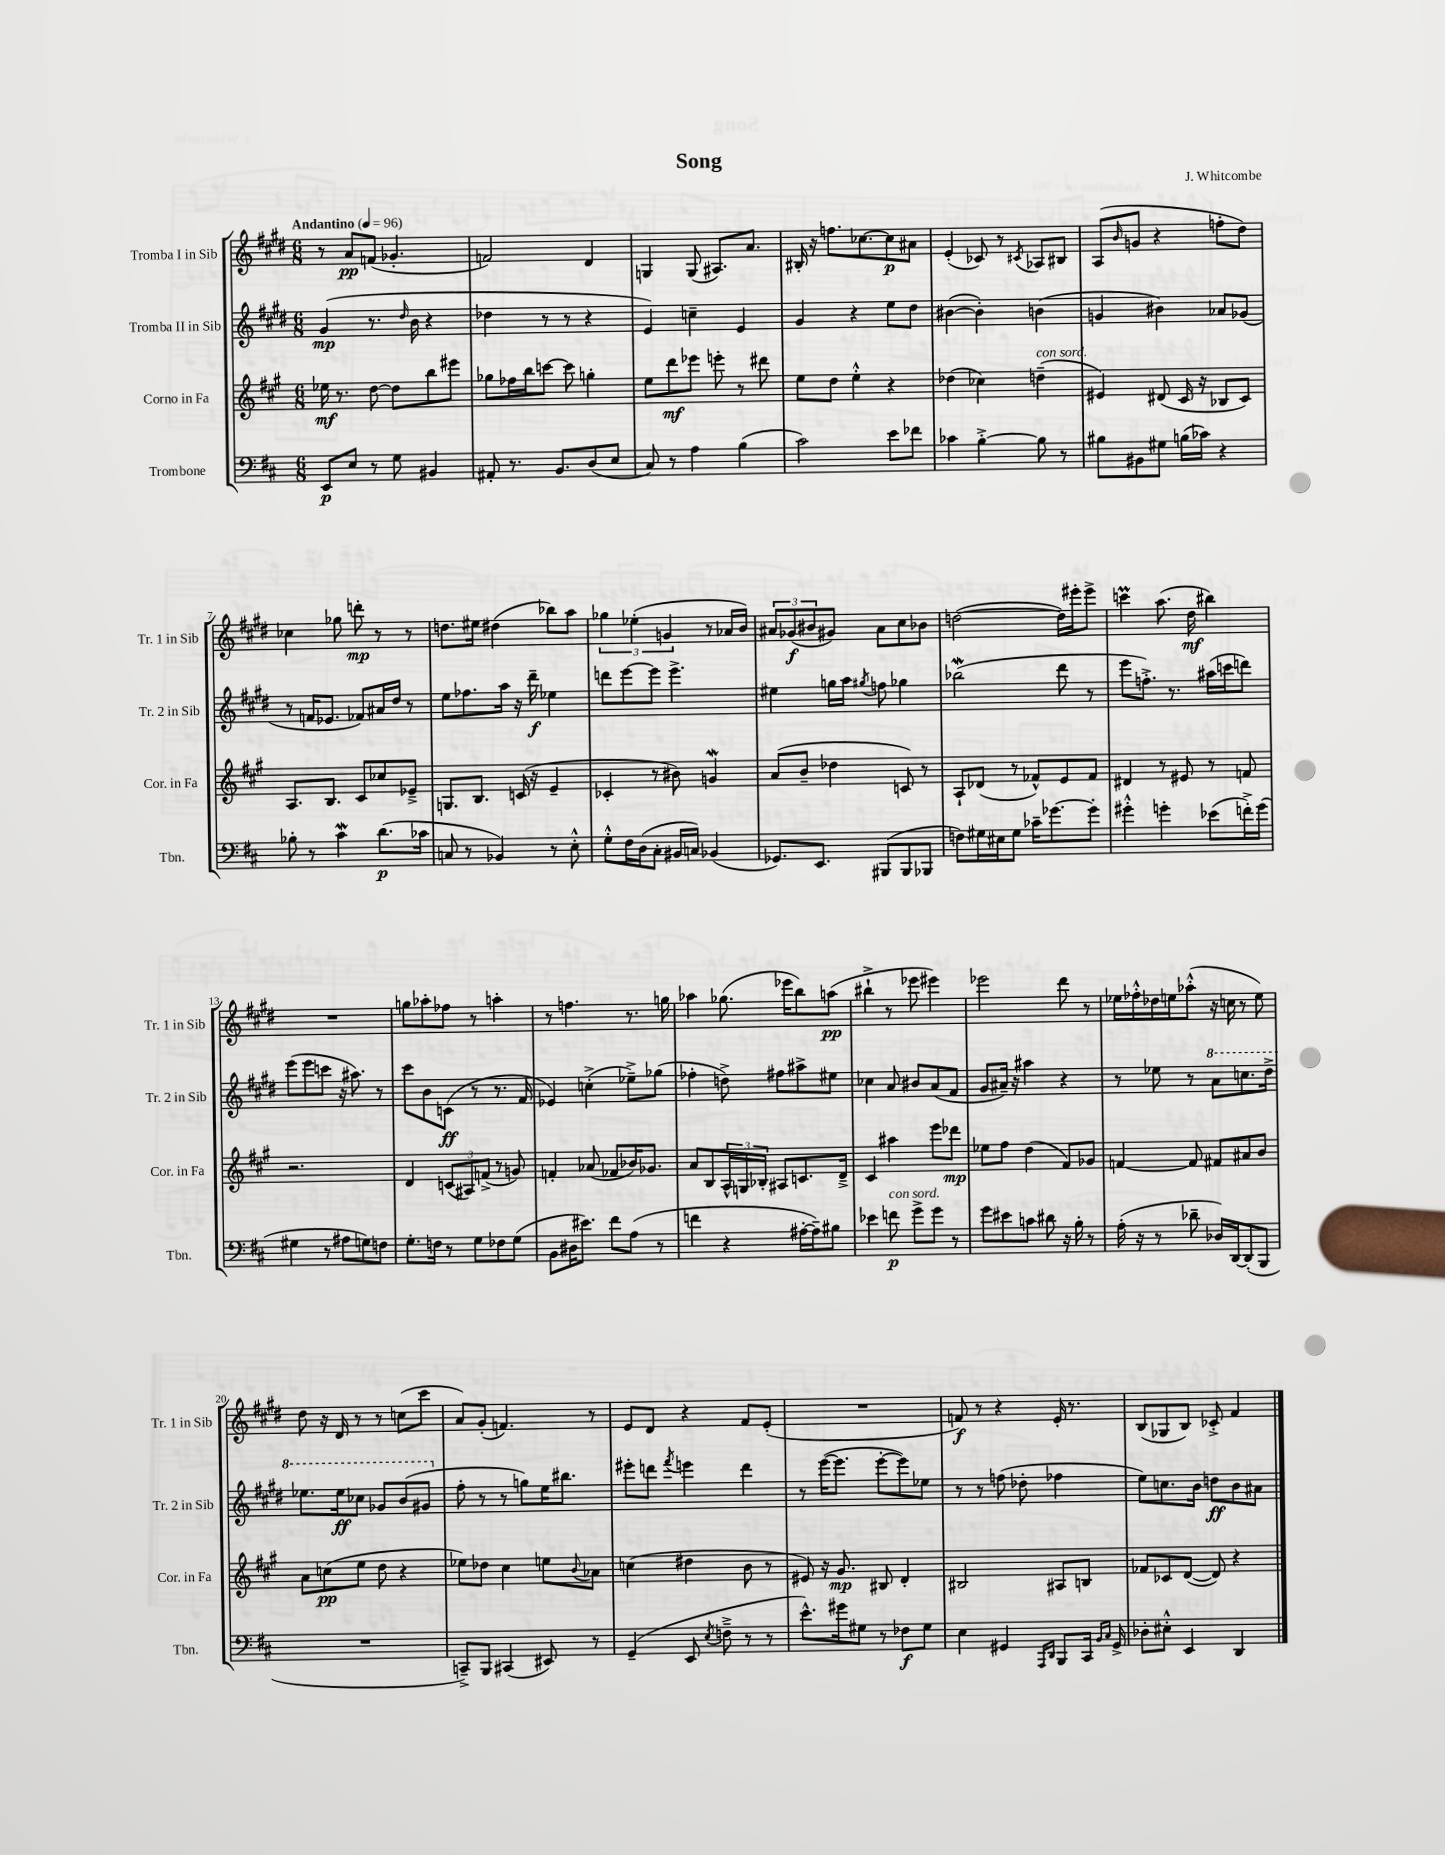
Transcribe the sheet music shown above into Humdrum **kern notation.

**kern	**kern	**kern	**kern
*staff4	*staff3	*staff2	*staff1
*clefF4	*clefG2	*clefG2	*clefG2
*k[f#c#]	*k[f#c#g#]	*k[f#c#g#d#]	*k[f#c#g#d#]
*M6/8	*M6/8	*M6/8	*M6/8
*MM96	*MM96	*MM96	*MM96
8EE	16ee-	(4g#	8r
.	8.r	.	.
8E	.	.	8a
8r	[8dd	8.r	(8f
8G	8dd]	.	4.g-'
.	.	16qqdd#	.
.	.	16b	.
4BB#	8bb	4r	.
.	8eee#	.	.
=	=	=	=
8AA#'	8gg-	4dd-	2f)
8.r	16ff-	.	.
.	16bb	.	.
.	[8ccc	8r	.
8.BB	.	.	.
.	8ccc]	8r	.
(8D	4gg'	4r	4d#
8E	.	.	.
=	=	=	=
8C#)	8ee	4e)	4G
8r	8ddd	.	.
4A	8eee-	4cc~	(8G
.	8eee'	.	8.A#)
(4B	8r	4e	.
.	.	.	8.a
.	8ddd#	.	.
=	=	=	=
2c#)	8ee	4g#	16B#'
.	.	.	16r
.	8dd	.	8.ff
.	4ee'^^	4r	.
.	.	.	[8.cc-
8e	4r	8ee	8cc-]
8f-	.	8dd#	8a#
=	=	=	=
4c-	(4dd-	([4b#	(4e'
[4B'^	4cc-)	4b#'])	8c-)
.	.	.	8r
.	.	.	8qc#
8B]	(4dd~	(4b	8A-
8r	.	.	8B#
=	=	=	=
8B#	4e#)	4g	(8A
.	.	.	16qqb
8BB#	.	.	8g
8G#	(8d#	4b#)	4r
(16B	16c#	.	.
16c-)	16r	.	.
4r	8B-	8a-	8ff'
.	8c#)	(8g-	8dd#)
=	=	=	=
8B-'	8.A	8r	4cc-
8r	.	16f	.
.	8.B	8.e-	.
4c#	.	.	8gg-
.	8c#	8f-)	8ddd'
(8.d	8cc-	16a#	8r
.	.	16dd#	.
.	8e-~^	8r	8r
16c-	.	.	.
=	=	=	=
8C	8.G	8ee	8.dd
8r	.	8.ff-	.
.	8.B	.	16ee#
4BB-)	.	.	(4dd#
.	.	16aa	.
.	(16c	16r	.
.	16r	16ddd#~	.
8r	4e~	4ee-	8bb-)
8E'^^	.	.	8aa
=	=	=	=
8G'^^	4c-'	8ddd	6gg-
16F#	.	[8eee	.
.	.	.	(6ee-'
(16D	.	.	.
8C#'	8r	8eee]	.
.	.	.	6g
16BB#	8b#)	4.eee^	.
16C)	.	.	.
(4BB-	4g	.	8r
.	.	.	16a-
.	.	.	16b)
=	=	=	=
8.GG-)	(8a	4ee#	12a#
.	.	.	(12g-
.	8b~	.	.
.	.	.	12b#
8.EE	.	.	.
.	4dd-	16gg	8g#)
.	.	16aa	.
.	.	8qgg#	.
(8BBB#	.	8ff	8a#
8BBB#	8c)	4gg-	8cc#
8BBB-	8r	.	8b-
=	=	=	=
8F)	8A`	(2bb-	([2dd
16G#	(8d-	.	.
16E#	.	.	.
8G#	8r	.	.
16c-~	8f-^^)	.	.
[8.g-	.	.	.
.	8e	8ddd#	16dd])
.	.	.	16eee#'
8g-']	8f-	8r	8eee#^
=	=	=	=
4g#'^^	4d#	8eee	4ccc
.	.	8.ff'^)	.
4g'	8r	.	(8.aa
.	.	8.r	.
.	8e#	.	.
.	.	.	16dd#
(8e-	8r	(16aa#	4bb#)
.	.	16ccc	.
16f'^)	8f	8ddd)	.
(16g	.	.	.
=	=	=	=
4G#	2.r	(8eee	2.r
.	.	8eee	.
8r	.	8ccc	.
8A#	.	16r	.
.	.	8.aa#)	.
8G)	.	.	.
8F	.	8r	.
=	=	=	=
8.G'	4d	8ccc#	8gg
.	.	8b	8aa-'
16F	.	.	.
8r	(12c	(8c	8ff-
.	12A#)	.	.
8G	.	8r	8r
.	(12f^	.	.
8F-	8r	8.r	4aa'
(8G	8g)	.	.
.	.	16f#	.
=	=	=	=
8BB	4f'	4e-)	8r
16D#	.	.	4.ff
8.e#)	.	.	.
.	(8a-	(4cc'^	.
8f#	8f-	.	.
(8A	16b-)	8ee-~^)	8.r
.	8.g-	.	.
8r	.	(8gg-	.
.	.	.	16gg
=	=	=	=
4f	8a	4ff-'	4aa-
.	8B	.	.
4r	24A^^	8dd^)	(8.gg-
.	24G	.	.
.	24B-'	.	.
.	8A#	8ff#	.
.	.	.	16eee-
[16A#'	8.c	8aa#^	8bb)
16A#~])	.	.	.
8B#	.	8ee#	(8aa
.	16d~^	.	.
=	=	=	=
4e-	4c#	4cc-	4bb#`^
8f	4aa#	8a	8r
8g^	.	8b#	8eee-
8g	8eee	(8a	4eee#)
8r	8ddd-	8f#	.
=	=	=	=
8g	8ee-	8g#	2eee-
8e#	8ff#	16a#~)	.
.	.	16r	.
8c	(4dd	4aa#	.
8d#	.	.	.
16r	8f#)	4r	8ddd#
16B'	.	.	.
8r	8g-	.	8r
=	=	=	=
(16A'	[4f	8r	16ee-
16r	.	.	16ff-'^^
8r	.	8ee-	16dd-
.	.	.	16ee
8d-~	8f]	8r	(8aa-'^^
16D-)	8f#	8aa	16r
[16DD	.	.	16cc
(8DD']	8a#	8.ccc	8r
8BBB	8b	.	8ee)
.	.	16ddd#^	.
=	=	=	=
2.r	8a	8.eee-	8dd#
.	(8cc	.	16r
.	.	16eee-	16d#
.	8ee	8ccc-	8r
.	8dd	8gg-	8r
.	4r	(8bb	(8cc
.	.	8gg#	8ccc#
=	=	=	=
8CC~^)	8ee-)	8ff#'	8a)
8BBB	8dd-	8r	(8g#'
(4CC#	4cc#	8r	4.f)
.	.	8gg)	.
8EE#)	8ee	16ee	.
.	.	8.bb#	.
.	8qqb	.	.
8r	8a-	.	8r
=	=	=	=
(4GG~	(4cc	8eee#'	8e
.	.	8ddd	8d#
.	.	8qfff#	.
8EE	4dd#	4eee	4r
8qE	.	.	.
8F~^	.	.	.
8r	8b	4ddd	8f#
8r	8r	.	(8e'
=	=	=	=
8.e^^)	8e#)	8r	2.r
.	16r	([16eee	.
16g#	8.g#	8.eee]	.
8G#	.	.	.
8r	8B#	[8eee'	.
8F-	4d'	8eee])	.
8G#	.	8ee-	.
=	=	=	=
4E	2B#	8r	8f)
.	.	8r	8r
4GG#	.	(8ff	4r
.	.	8dd-'	.
16qqAAA	.	.	.
16qqDD	.	.	.
8BBB	8A#	4ff-	16e'
.	.	.	8.r
16CC#	8B	.	.
16qqBB	.	.	.
16qqC#	.	.	.
16GG#^	.	.	.
=	=	=	=
8D-'	8f-	8ee)	(8B
8E#'^^	8c-	8.cc	8G-
4EE	([8d	.	8B)
.	.	16b	.
.	8d])	8dd	8c-'^
4DD	4r	8b	4f#
.	.	8a#	.
==	==	==	==
*-	*-	*-	*-
